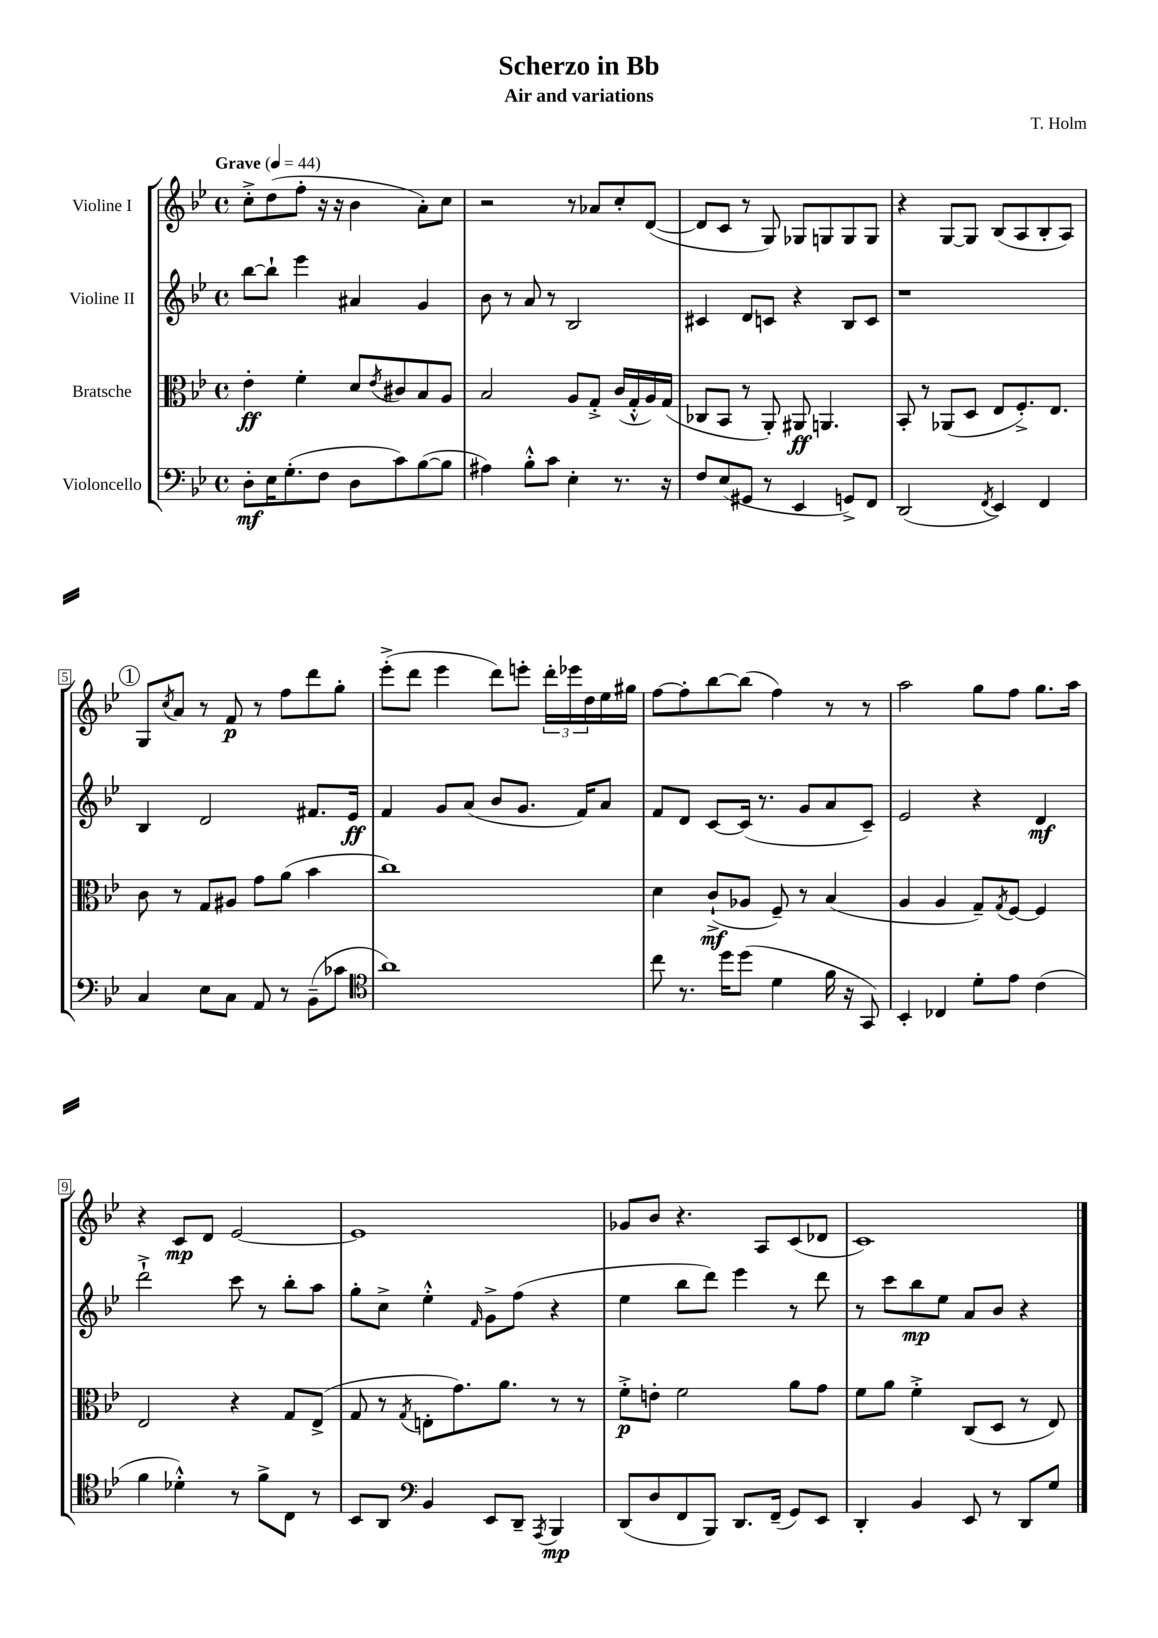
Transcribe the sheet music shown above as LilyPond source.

\header { title = "Scherzo in Bb" composer = "T. Holm" subtitle = "Air and variations" }
<<
\new StaffGroup <<
\new Staff = "s0" \with { instrumentName = "Violine I" } {
    \clef treble \key bes \major \defaultTimeSignature \time 4/4 \tempo "Grave" 4 = 44
    c''8-.-> d''8( f''8-. r16 r16 bes'4 a'8-.) c''8 |
    r2 r8 aes'8 c''8-. d'8~( |
    d'8 c'8 r8 g8) ges8 g8 g8 g8 |
    r4 g8~ g8 bes8( a8 bes8-. a8) |
    \mark \markup { \circle "1" } g8 \acciaccatura { c''8 } a'8 r8 f'8\p r8 f''8 d'''8 g''8-. |
    ees'''8-.->( d'''8 ees'''4 d'''8) e'''8-. \tuplet 3/2 { d'''16-. ees'''16 d''16 } ees''16 gis''16 |
    f''8~ f''8-. bes''8~ bes''8( f''4) r8 r8 |
    a''2 g''8 f''8 g''8. a''16 |
    r4 c'8\mp d'8 ees'2~ |
    ees'1 |
    ges'8 bes'8 r4. a8 c'8( des'8 |
    c'1) \bar "|." |
}
\new Staff = "s1" \with { instrumentName = "Violine II" } {
    \clef treble \key bes \major \defaultTimeSignature \time 4/4
    bes''8~ bes''8-! ees'''4 ais'4 g'4 |
    bes'8 r8 a'8 r8 bes2 |
    cis'4 d'8 c'8 r4 bes8 c'8 |
    r1 |
    \mark \markup { \circle "1" } bes4 d'2 fis'8. ees'16\ff |
    f'4 g'8 a'8( bes'8 g'8. f'16) a'8 |
    f'8 d'8 c'8~ c'16( r8. g'8 a'8 c'8--) |
    ees'2 r4 d'4\mf |
    d'''2-!-> c'''8 r8 bes''8-. a''8 |
    g''8-. c''8-> ees''4-.-^ \grace { f'16 } g'8-> f''8( r4 |
    ees''4 bes''8 d'''8) ees'''4 r8 d'''8 |
    r8 c'''8 bes''8\mp ees''8 a'8 bes'8 r4 \bar "|." |
}
\new Staff = "s2" \with { instrumentName = "Bratsche" } {
    \clef alto \key bes \major \defaultTimeSignature \time 4/4
    ees'4-.\ff f'4-. d'8 \acciaccatura { ees'8 } cis'8 bes8 a8 |
    bes2 a8 g8-.-> c'16( g16-.-^ a16) g16( |
    ces8 bes,8 r8 a,8-.) ais,8\ff a,4. |
    bes,8-. r8 aes,8( d8 ees8 f8.-.->) ees8. |
    \mark \markup { \circle "1" } c'8 r8 g8 ais8 g'8 a'8( bes'4 |
    c''1) |
    d'4 c'8-!->\mf( aes8 f8--) r8 bes4( |
    a4 a4 g8--) \acciaccatura { g8 } f8~ f4 |
    ees2 r4 g8 ees8->( |
    g8 r8 \acciaccatura { g8 } e8-. g'8.) a'8. r8 r8 |
    f'8-.->\p e'8-. f'2 a'8 g'8 |
    f'8 a'8 f'4-.-> c8( d8 r8 ees8) \bar "|." |
}
\new Staff = "s3" \with { instrumentName = "Violoncello" } {
    \clef bass \key bes \major \defaultTimeSignature \time 4/4
    d8-.\mf ees16 g8.-.( f8 d8 c'8) bes8~( bes8 |
    ais4) bes8-.-^ c'8 ees4-. r8. r16 |
    f8 ees8( gis,8 r8 ees,4 g,8->) f,8 |
    d,2( \acciaccatura { f,8 } ees,4) f,4 |
    \mark \markup { \circle "1" } c4 ees8 c8 a,8 r8 bes,8--( ces'8 |
    \clef tenor a'1) |
    c''8 r8. d''16 d''8( d'4 f'16 r16 g,8) |
    bes,4-. ces4 d'8-. ees'8 c'4( |
    f'4 des'4-.-^) r8 f'8-> c8 r8 |
    bes,8 a,8 \clef bass bes,4 ees,8 d,8-- \acciaccatura { a,,8 } bes,,4\mp |
    d,8( d8 f,8 bes,,8) d,8. f,16--( g,8) ees,8 |
    d,4-. bes,4 ees,8 r8 d,8 g8 \bar "|." |
}
>>
>>
\layout { \context { \Score \override BarNumber.stencil = #(make-stencil-boxer 0.1 0.3 ly:text-interface::print) } }
